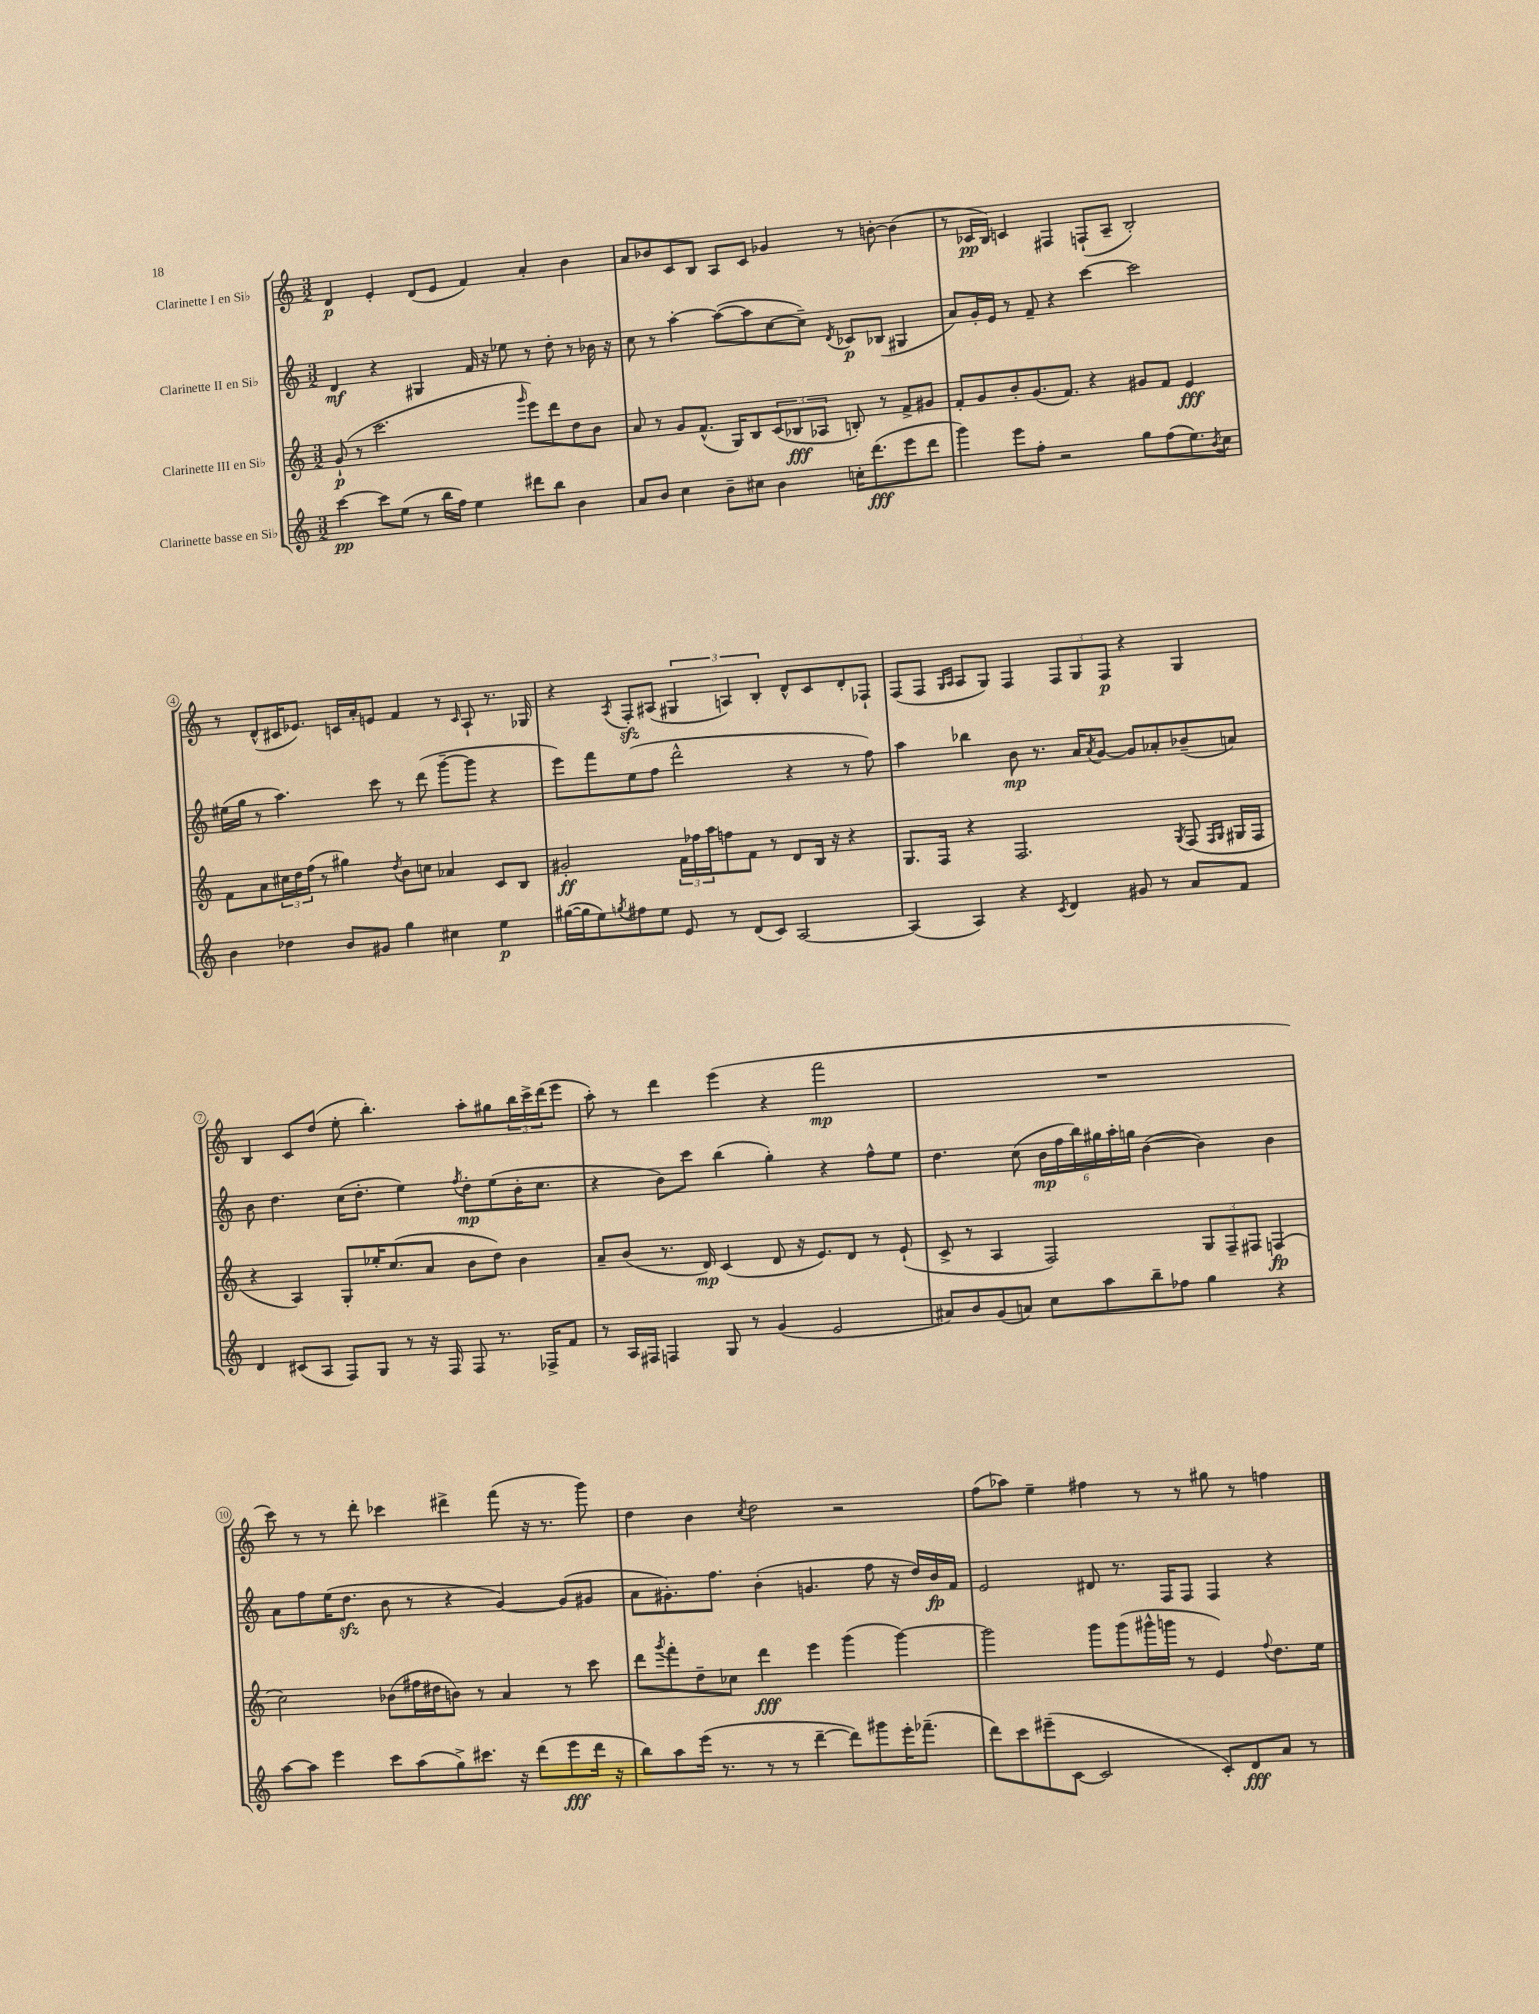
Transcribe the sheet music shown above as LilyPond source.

<<
\new StaffGroup <<
\new Staff = "s0" \with { instrumentName = "Clarinette I en Sib" } {
    \clef treble \key c \major \numericTimeSignature \time 3/2
    d'4\p e'4-. d'8( e'8 f'4) a'4-. b'4 |
    a'8 bes'8 c'8 b8 a8 c'8 ges'4 r8 b'8~-. b'4( |
    r8 ces'16\pp b16) c'4 fis4 f8-!( a8-- b2-.) |
    r8 d'8-^( cis'16 ees'8.) c'16 a'16-. e'8 f'4 r8 \grace { c'16 } a8-! r8. ges16 |
    r4 \acciaccatura { a8 } f8-.\sfz ais8( \tuplet 3/2 { gis4 a4) b4-. } d'8-^ c'8 d'8-. fes8-! |
    f8( f8 \grace { g16 a16 } a8 g8) f4 \tuplet 3/2 { f8 g8 f8\p } r4 g4 |
    b4 c'8 d''8( e''8-. b''4.-.) a''8-. gis''8 \tuplet 3/2 { b''16 c'''16-> d'''16( } e'''8 |
    a''8-.) r8 d'''4 e'''4( r4 f'''2\mp |
    R1. |
    c'''8) r8 r8 d'''8-. ces'''4 dis'''4-> f'''8( r16 r8. g'''8) |
    d''4 b'4 \acciaccatura { c''8 } d''2 r2 |
    f''8( aes''8) e''4-- fis''4 r8 r8 gis''8 r8 f''4 \bar "|." |
}
\new Staff = "s1" \with { instrumentName = "Clarinette II en Sib" } {
    \clef treble \key c \major \numericTimeSignature \time 3/2
    d'4\mf r4 gis4 f'16 r16 ees''8 r8 d''8-. r8 bes'16 r16 |
    c''8 r8 a''4~-. a''8~( a''8 c''8~ c''8--) \acciaccatura { d'8 } ces'8\p bes8( gis4 |
    a'8) g'16-. e'16 r8 f'8-- r4 c'''4~ c'''2 |
    eis''16( g''16 r8 a''4.) c'''8 r8 d'''8( g'''8~-- g'''8 r4 |
    e'''8) f'''8 e''8( f''8 d'''2-^ r4 r8 f''8) |
    a''4 bes''4 b'8\mp r8. a'16 \acciaccatura { a'8 } g'8~ g'8 aes'8-. bes'8--( a'8) |
    b'8 d''4. c''16( d''8.-. e''4) \acciaccatura { f''8 } d''8-.\mp e''8( b'16-. c''8. |
    r4 b'8) c'''8 b''4( g''4-.) r4 f''8-^ e''8 |
    d''4. c''8( \tuplet 6/4 { b'16\mp f''16 b''16) gis''16 a''16-. g''16 } b'4~( b'4) b'4 |
    a'8 f''8 e''16( d''8.\sfz b'8 r8 r4 g'4~) g'8( gis'8 |
    a'8 gis'8.-.) f''8. b'4-.( g'4. f''8 r16 d''16) b'16\fp f'16 |
    e'2 dis'8 r8. f16 f8 f4 r4 \bar "|." |
}
\new Staff = "s2" \with { instrumentName = "Clarinette III en Sib" } {
    \clef treble \key c \major \numericTimeSignature \time 3/2
    g'8-!\p( r8 c'''2. \grace { g'''16 } e'''8) d'''8 d''8 b'8 |
    a'8 r8 g'8 f'8.-^( g16) b8 \tuplet 3/2 { c'8( bes8\fff aes8 } b8-.) r8 f'8-> gis'8 |
    f'8-. g'8 b'8-. g'8.( f'8.) r4 gis'8 f'8 e'4\fff |
    f'8 a'8 \tuplet 3/2 { cis''16 d''16 f''16( } r8 gis''4) \acciaccatura { d''8 } b'8 c''8 aes'4 c'8 b8 |
    gis'2-.\ff \tuplet 3/2 { f'16 fes''16 a''16 } f''8 f'8 r8 d'8 b16 r16 r4 |
    g8. f16 r4 f2. \acciaccatura { g8 } f8( \grace { f16 g16 } gis16 f16 |
    r4 a4) g8-. ees''16-. c''8.( a'8 b'8 d''8) b'4 |
    a'8-- b'8( r8. d'16\mp) c'4( d'8 r16 e'8.) d'8 r8 e'8-!( |
    c'8-> r8 a4 f2) \tuplet 3/2 { g8 f8-- fis8 } f4\fp( |
    c''2) bes'8( fis''16 dis''16 b'8) r8 a'4 r8 c'''8 |
    d'''8 \acciaccatura { g'''8 } f'''8-. d''8-- ces''8 d'''4\fff e'''4 g'''4( g'''4~) |
    g'''2 g'''8 g'''8( gis'''16-^ g'''16 r8 e'4) \appoggiatura { f''8 } d''8. e''16 \bar "|." |
}
\new Staff = "s3" \with { instrumentName = "Clarinette basse en Sib" } {
    \clef treble \key c \major \numericTimeSignature \time 3/2
    c'''4~\pp c'''8 e''8( r8 b''16 f''16) e''4 dis'''8 b''8 b'4 |
    a'8 b'8 c''4 b'8-- cis''8 b'4 c''16-. d'''8.\fff( e'''8 d'''8 |
    g'''4) e'''8 f''8-. r2 g''8 f''8( e''8.) \acciaccatura { b'8 } c''16 |
    b'4 des''4 b'8 gis'8 g''4 cis''4 e''4\p |
    gis''16~( gis''16 e''8) \acciaccatura { g''8 } fis''8 e''8 e'8 r8 d'8( c'8) a2~ |
    a4( a4) r4 \acciaccatura { c'8 } d'4 gis'8 r8 a'8 f'8 |
    d'4 cis'8( a8 f8) g8 r8 r16 f16 f8 r8. fes16-> f'8 |
    r8 a16 fis16 f4 g8 r8 g'4( e'2 |
    ais'8) b'8 g'8( a'8) c''8 a''8 b''8-- fes''8 g''4 r4 |
    a''8~ a''8 e'''4 c'''8 a''8( g''8->) cis'''8. r16 d'''8( e'''8\fff d'''16 r16 |
    b''8) a''8 e'''16( r8. r8 r8 d'''4~-- d'''8) gis'''8 e'''16-. fes'''8.--( |
    d'''8) c'''8 eis'''8--( c'8~ c'2 c'8-.) d'8\fff a'8 r8 \bar "|." |
}
>>
>>
\layout { \context { \Score \override BarNumber.stencil = #(make-stencil-circler 0.1 0.3 ly:text-interface::print) } }
